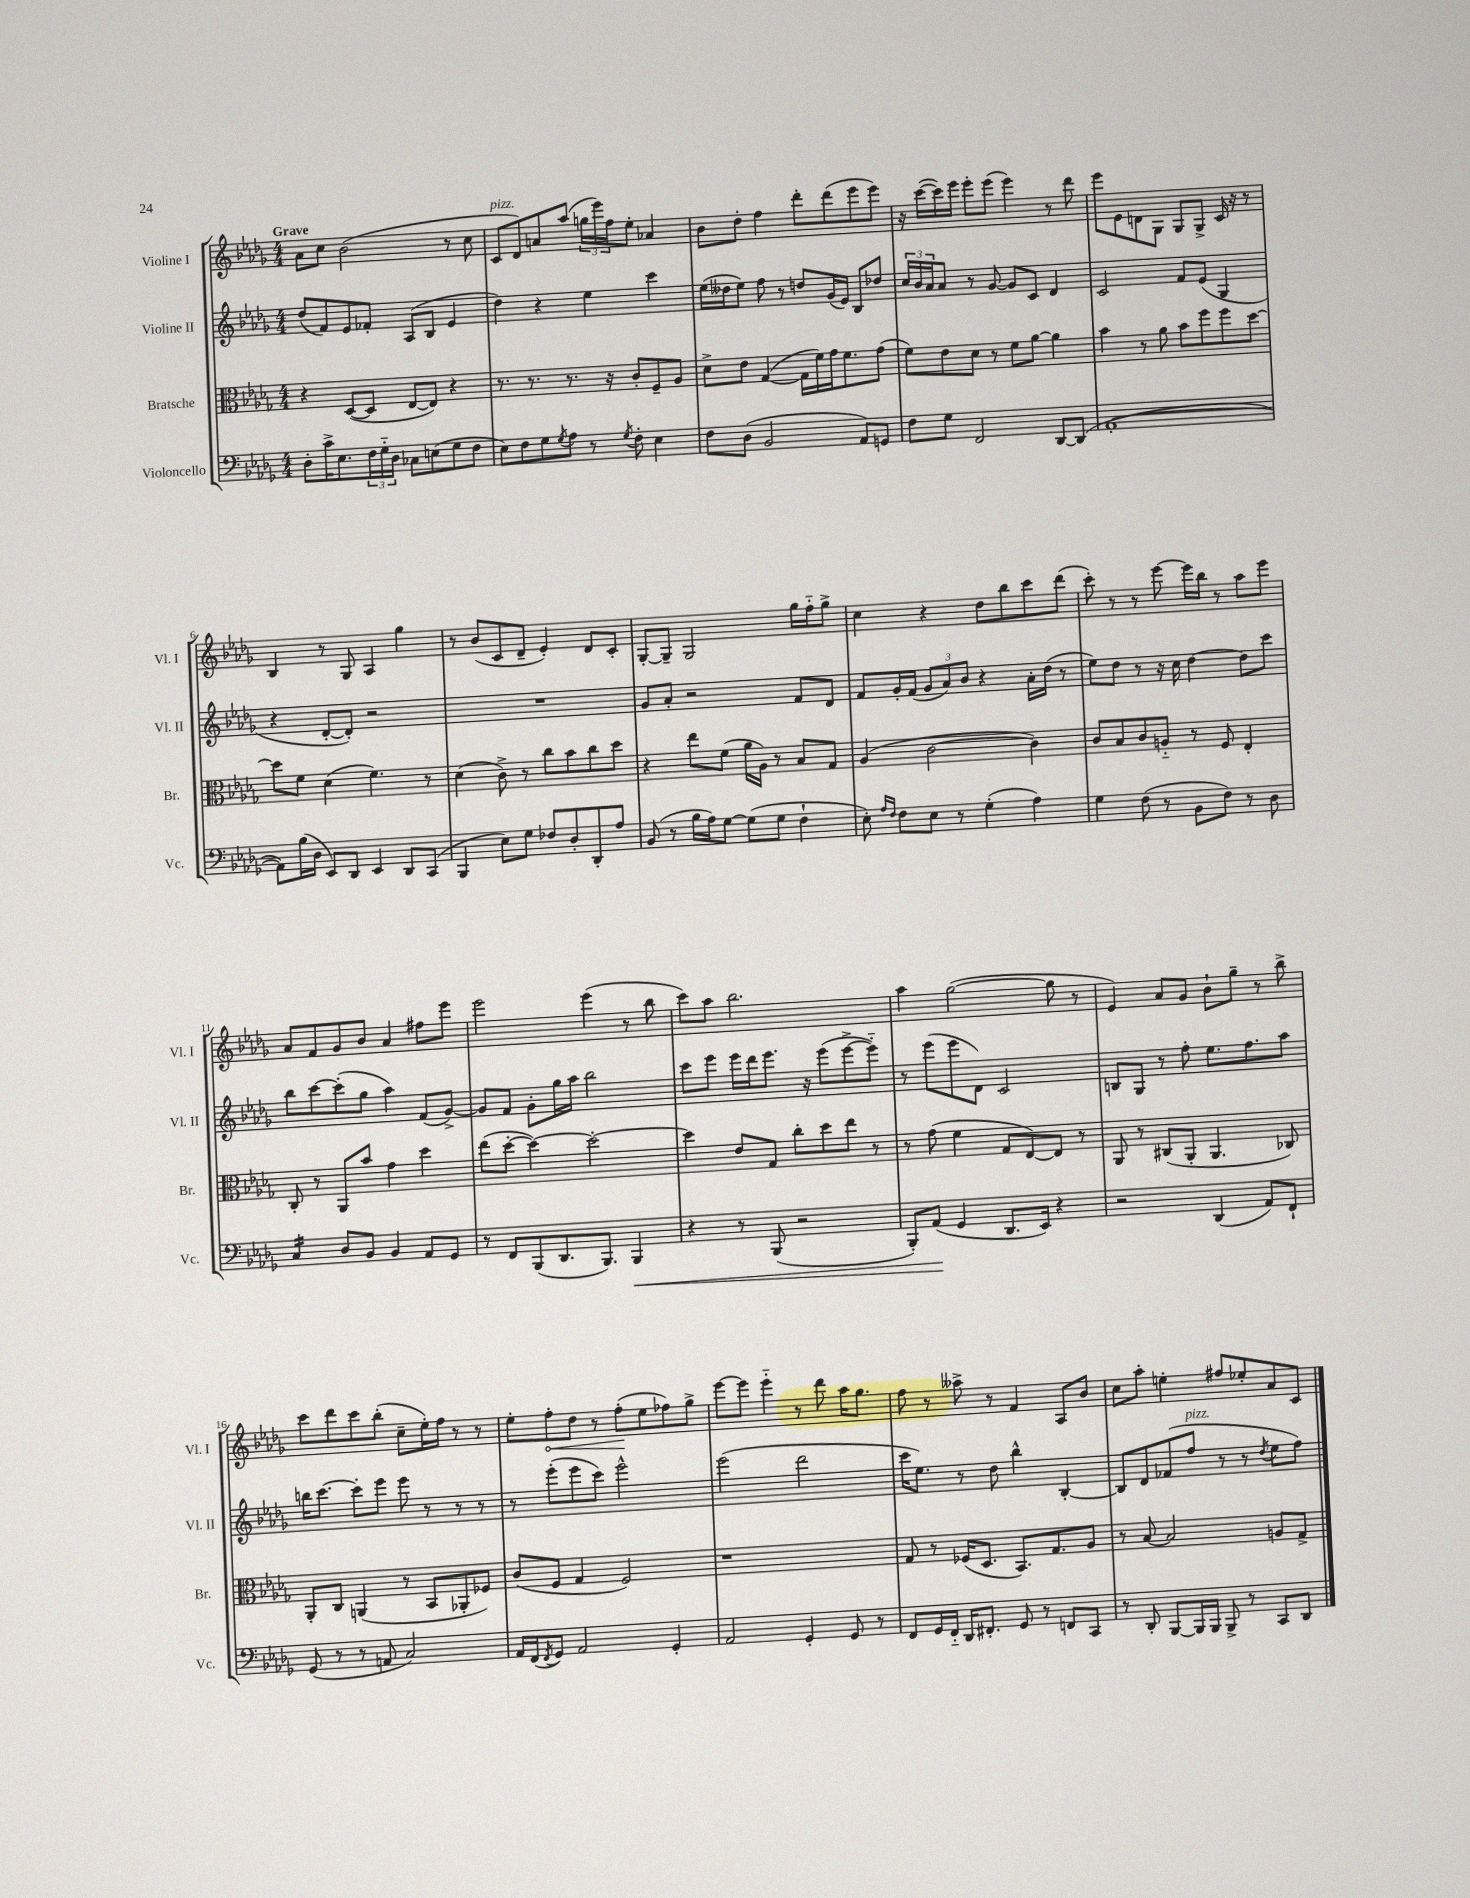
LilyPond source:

<<
\new StaffGroup <<
\new Staff = "s0" \with { instrumentName = "Violine I" shortInstrumentName = "Vl. I" } {
    \clef treble \key des \major \numericTimeSignature \time 4/4 \tempo "Grave"
    aes'8 c''8 bes'2( r8 c''8 |
    c'8^\markup { \italic "pizz." } des'8) a'8 aes''8( \tuplet 3/2 { g''16 ees'''16) f''16 } ees''8-. aes'4 |
    bes'8 des''8-. f''4 des'''8-. des'''8( ees'''8 ees'''8) |
    r16 c'''16~( c'''16) ees'''16 ees'''8-. ees'''8( ees'''4) r8 des'''8 |
    ees'''8 ees'8 d'8 ges8 ges8 ges8-> c'16 r16 r8 |
    bes4 r8 ges8 aes4 ges''4 |
    r8 bes'8( c'8 des'8-- ees'4-.) des'8 c'8-. |
    ges8~-. ges8-- ges2 ges''16 f''16-_ ges''8-> |
    c''4 r4 des''8 bes''8 c'''8 des'''8( |
    c'''8-.) r8 r8 ees'''8~ ees'''16 bes''16 r8 aes''8 ees'''8 |
    aes'8 f'8 ges'8 bes'8 aes'4 fis''8 ees'''8 |
    ees'''2 ees'''4( r8 bes''8 |
    c'''8) aes''8 bes''2. |
    aes''4 ges''2~( ges''8 r8 |
    ees'4) aes'8 ges'8 bes'8-! ges''8-- r8 bes''8-> |
    c'''8 des'''8 c'''8 bes''8-.( c''8-- ees''16-.) f''16 r8 r8 |
    ees''8-. \once \override Hairpin.circled-tip = ##t f''8-.\< des''8 r8 f''8-.\!( ees''8 fes''8) ges''8-> |
    ees'''8~ ees'''8 ees'''4-_ r8 des'''8 aes''16 ges''8. |
    f''8 r8 aeses''8-> r8 f'4 aes8 bes'8 |
    c''8 aes''8-. e''4-. fis''8 ees''8-. aes'8 c'8 \bar "|." |
}
\new Staff = "s1" \with { instrumentName = "Violine II" shortInstrumentName = "Vl. II" } {
    \clef treble \key des \major \numericTimeSignature \time 4/4
    des''8( f'8) ees'8 fes'8-. aes8( bes8 ees'4 |
    des''4) r4 ees''4 c'''4 |
    ees''16( deses''16 ees''8) f''8 r8 d''8 ges'16( ees'16) bes8 des''8 |
    \tuplet 3/2 { c''16 bes'16 aes'16 } aes'8 r8 ges'8~ ges'8 c'8 des'4 |
    c'2 f'8 ees'8( ges4 |
    r4 des'8~-. des'8-.) r2 |
    R1 |
    ges'8 aes'8-. r2 f'8 des'8 |
    f'8 ges'16-. f'16( \tuplet 3/2 { ges'8 aes'8) bes'8 } r4 aes'16-. des''16( r8 |
    ees''8) des''8 r8 r16 c''16 des''4~ des''8 c'''8 |
    bes''8 c'''8~ c'''8-.( ges''8 aes''4) f'8( ges'8~->) |
    ges'8 f'8 ges'8-. ges''16 aes''16 bes''2 |
    c'''8 ees'''8 ees'''16 des'''16 ees'''8. r16 ees'''8( ees'''8~-> ees'''8-_) |
    r8 ees'''8( ees'''8 des'8) c'2 |
    b8 ges8 r8 f''8-. ees''8. f''8. aes''8 |
    b''16 c'''8.~ c'''8-. ees'''8 ees'''8 r8 r8 r8 |
    r8 ees'''8-.( ees'''8 c'''8) ees'''2-^ |
    ees'''2( des'''2 |
    c'''16 ees''8.) r8 des''8 bes''4-^ bes4~-. |
    bes8 des'8 fes'8( f''8^\markup { \italic "pizz." } r8 r8 \acciaccatura { des''8 } ees''8 f''8) \bar "|." |
}
\new Staff = "s2" \with { instrumentName = "Bratsche" shortInstrumentName = "Br." } {
    \clef alto \key des \major \numericTimeSignature \time 4/4
    r4 des8~( des8 ees8~ ees8) r4 |
    r8. r8. r8. r16 c'8-. f8-- aes8 |
    des'8-> ees'8 ges4~( ges16 f'16) ges'16 f'8. ges'8( |
    f'8) ees'8 des'8 r8 f'8 aes'8~ aes'4 |
    bes'4 r8 aes'8 bes'8 f''8 f''8 des''8~ |
    des''8 f'8 des'4( f'4.) r8 |
    des'4( c'8->) r8 c''8 bes'8 c''8 des''8 |
    r4 ees''8 f'8( aes'16 aes16) r8 bes8 ges8 |
    aes4( c'2~ c'4) |
    c'8 bes8 c'8 a8-_ r8 f8 ees4-. |
    c8-. r8 aes,8 bes'8 ges'4 des''4 |
    ees''8( des''8~-. des''4~) des''2~-. |
    des''4 ees'8 ges8 c''8-. des''8 ees''8 r8 |
    r8 ges'8( f'4 ges8 ees8~) ees8 r8 |
    aes,8 r8 cis8( aes,8-. aes,4. ces8) |
    aes,8-. c8 a,4( r8 bes,8 aes,8-. fes8) |
    c'8( f8 ges4 f2) |
    r1 |
    ges8 r8 fes16( des8. bes,8.) ges8. aes8 |
    r8 bes8~ bes2 a8 ges8-> \bar "|." |
}
\new Staff = "s3" \with { instrumentName = "Violoncello" shortInstrumentName = "Vc." } {
    \clef bass \key des \major \numericTimeSignature \time 4/4
    des8-. c'16-> ees8. \tuplet 3/2 { f16 ges16-_ des16 } ces8 e8( ges8 f8 |
    ees8) f8 ges8 \acciaccatura { ges8 } aes8 r8 \acciaccatura { ges8 } f8-. ees4 |
    f8 des8( bes,2 aes,8) g,8 |
    f8 ges8 f,2 des,8~ des,8( |
    aes,1~-. |
    aes,8) bes16( des16 ees,8) des,8 ees,4 des,8 c,8( |
    bes,,4 ees8) ges8 fes8 des8-. des,8-. aes8 |
    bes,8( r8 bes16 aes16) ges8~ ges8( ges8 f4-! |
    ees8-.) \grace { aes16 f16 } f8 ees8 r8 ges4-.( aes4) |
    ges4 f8( r8 bes,8 f8) r8 des8 |
    c4:16 des8 bes,8 bes,4 aes,8 ges,8 |
    r8 f,8 bes,,8( des,8. bes,,8.) bes,,4\< |
    r4 r8 bes,,8( r2 |
    bes,,8-.) aes,8\!( ges,4 des,8. ees,16) r4 |
    r2 des,4( aes,8) f,8-! |
    ges,8( r8 r8 a,8 c2) |
    aes,16 f,16( \acciaccatura { f,8 } ges,8) aes,2 ges,4-. |
    aes,2 ges,4-. ges,8 r8 |
    f,8 ges,16 f,16-_ des,16 fis,8.-. ges,8 r8 f,8 c,8 |
    r8 des,8-. bes,,8~ bes,,16 bes,,16 bes,,8-> r8 c,8 des,8 \bar "|." |
}
>>
>>
